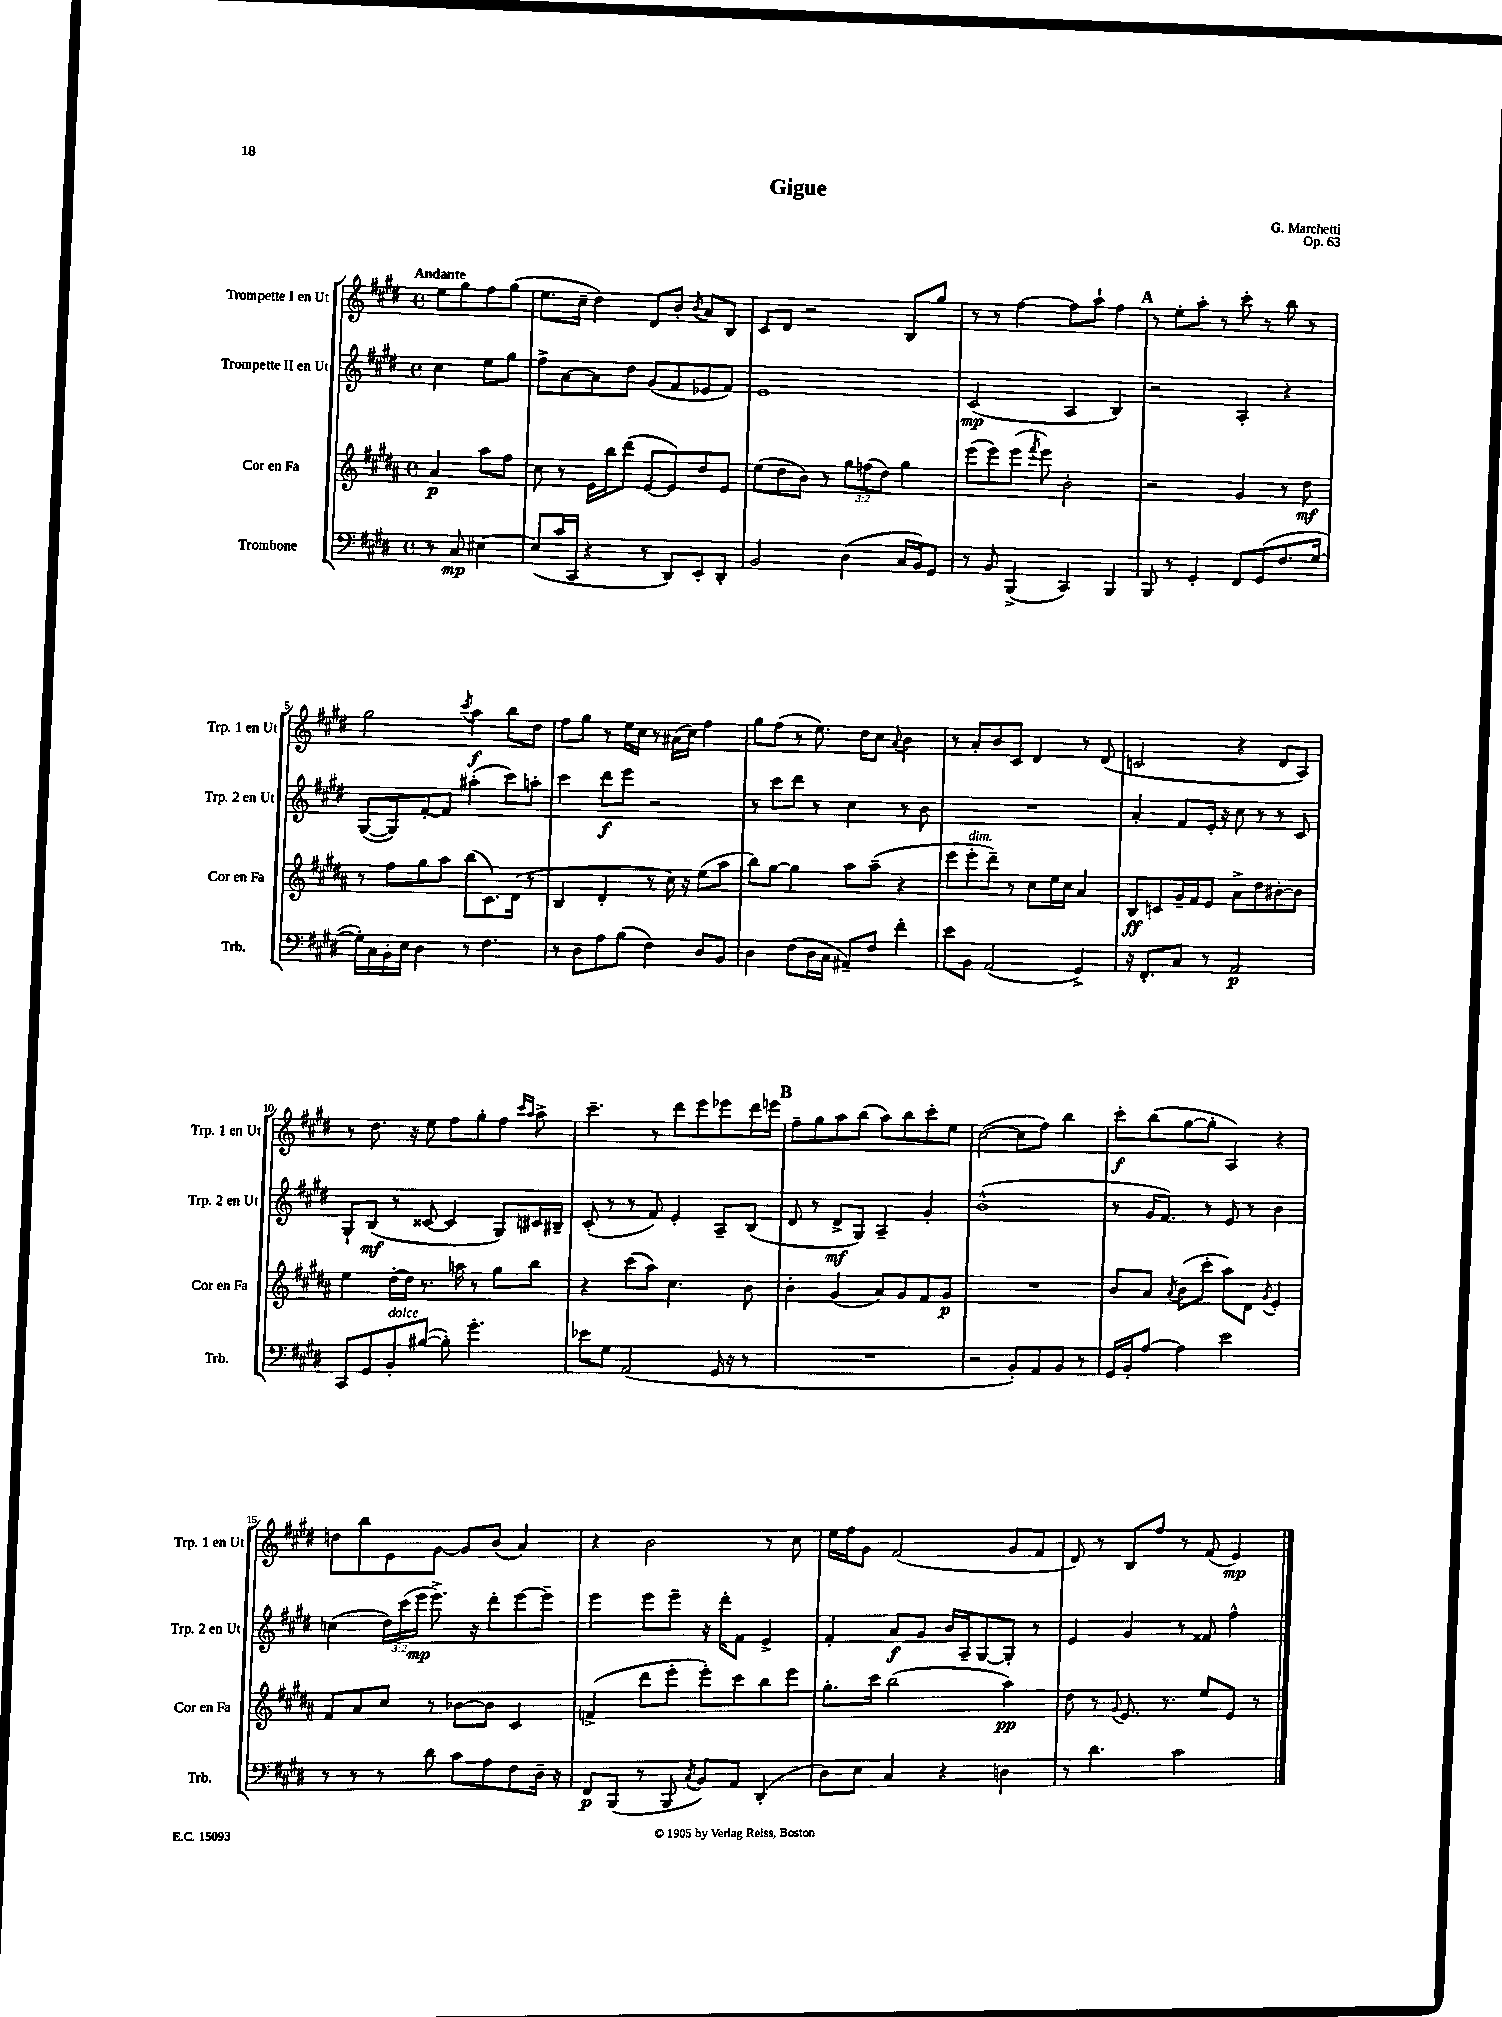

**kern	**kern	**kern	**kern
*staff4	*staff3	*staff2	*staff1
*clefF4	*clefG2	*clefG2	*clefG2
*k[f#c#g#d#]	*k[f#c#g#d#a#]	*k[f#c#g#d#]	*k[f#c#g#d#]
*M4/4	*M4/4	*M4/4	*M4/4
*met(c)	*met(c)	*met(c)	*met(c)
8r	4a#	4cc#	8ee
8C#	.	.	8gg#
[4E#	8aa#	8ee	8ff#
.	8ff#	8gg#	(8gg#
=	=	=	=
(8E#]	8cc#	8ff#^	8.ee
16c#	8r	[8a	.
16CC#	.	.	16cc#~
4r	16e	8a]	4dd#)
.	16bb	.	.
.	(8ddd#	8dd#	.
8r	[8e	(8g#	8d#
8DD#)	8e])	8f#	8b'
.	.	.	8qb
8EE'	8dd#	8e-	8a
8DD#'	8e	8f#)	8B
=	=	=	=
2BB	(8ee	1e	8c#
.	8dd#	.	8d#
.	8b)	.	2r
.	8r	.	.
(4D#	12gg#	.	.
.	(12ff	.	.
.	12dd#)	.	.
16C#	4gg#	.	8B
16BB)	.	.	.
8GG#	.	.	8gg#
=	=	=	=
8r	(8eee	(2c#	8r
8BB	8eee)	.	8r
(4BBB^	(8eee	.	[4ff#
.	8qfff#	.	.
.	8eee)	.	.
4CC#)	2b'	4A	8ff#]
.	.	.	8aa`
4BBB	.	4B)	4ff#
=	=	=	=
8BBB	2r	2r	8r
8r	.	.	8ee'
4GG#'	.	.	8aa'
.	.	.	8r
8FF#	4g#	4A'	8ccc#'
(8GG#	.	.	8r
8.F#	8r	4r	8bb
.	8dd#	.	8r
[16G#	.	.	.
=	=	=	=
16G#'])	8r	([8G#	2gg#
16C#	.	.	.
16BB'	8ff#	8G#])	.
16E	.	.	.
4D#	8gg#	[8f#'	.
.	8aa#	8f#]	.
.	.	.	8qccc#
8r	(8bb	(4aa#'	4aa
4.F#	8.c#)	.	.
.	.	8ccc#)	8bb
.	(16d#	.	.
.	8r	8aa'	8dd#
=	=	=	=
8r	4B	4ccc#	8ff#
8D#	.	.	8gg#
8A	4d#'	8ddd#	8r
(8B	.	8eee	16ee
.	.	.	16cc#
4F#)	8r	2r	8r
.	16cc#)	.	(16a#
.	16r	.	16cc#)
8D#	(8ee	.	4ff#
8BB	8aa#	.	.
=	=	=	=
4D#	8bb)	8r	8gg#
.	[8gg#	8ccc#	(8ff#
(8F#	4gg#]	8ddd#	8r
16D#	.	8r	8.ee)
16C#	.	.	.
8AA#~)	8aa#	4cc#	.
.	.	.	16dd#
8F#	(8aa#~	.	8cc#
.	.	.	8qqa
4f#'	4r	8r	4b
.	.	8b	.
=	=	=	=
8e	8eee	1r	8r
8BB	8eee'	.	8a'
(2AA	8ddd#~)	.	8b
.	8r	.	8c#
.	8cc#	.	4d#
.	16ee	.	.
.	16cc#	.	.
4GG#^)	4a#	.	8r
.	.	.	(8d#
=	=	=	=
16r	8B	4a'	2c
8.FF#'	.	.	.
.	8c	.	.
8C#	16g#~	8f#	.
.	16f#	.	.
8r	8e	16e'	.
.	.	16r	.
2AA	8a#^	8cc#	4r
.	8dd#	8r	.
.	[8b#'	8r	8d#
.	8b#]	8c#	8A)
=	=	=	=
8CC#	4ee	8G#`	8r
8GG#	.	(8B	8.dd#
8BB'	[16dd#'	8r	.
.	16dd#]	.	16r
([8B#	8.r	[8c##	8ee
8B#'])	.	4c##]	8ff#
.	16aa	.	.
4.g#'	8r	.	8gg#'
.	8gg#	8G#)	8ff#
.	.	.	16qqccc#
.	.	.	16qqaa
.	8bb	16c#	8aa^
.	.	16B#~	.
=	=	=	=
8e-	4r	(8c#'	4.ccc#~
8G#	.	8r	.
(2AA	(8ccc#	8r	.
.	8aa#)	8f#)	8r
.	4.cc#	4e'	8ddd#
.	.	.	8eee
16GG#	.	8A~	8eee-
16r	.	.	.
8r	8b	(8B	16ddd#
.	.	.	16eee
=	=	=	=
1r	4b'	8d#	8ff#~
.	.	8r	8gg#
.	(4g#	8d#^	8aa
.	.	8G#)	(8bb
.	8a#)	4A~	8aa)
.	8g#	.	8bb
.	8f#	4g#'	8ccc#'
.	8g#	.	8ee
=	=	=	=
2r	1r	(1b^^	([2cc#
8BB')	.	.	8cc#]
8AA	.	.	8ff#)
8BB	.	.	4bb
8r	.	.	.
=	=	=	=
16GG#	8b	8r	8ccc#'
16BB'	.	.	.
[8A	8a#	16g#	(8bb
.	.	8.f#)	.
.	8qa#	.	.
4A]	(8b	.	[8gg#
.	8ccc#'	8r	8gg#']
2e	8aa#)	8e	4A)
.	8d#	8r	.
.	8qg#	.	.
.	4e'	4b	4r
=	=	=	=
8r	8f#	(4cc	8dd
8r	8a#	.	8bb
8r	8cc#	24dd#)	8e
.	.	(24ccc#	.
.	.	24eee	.
8d#	8r	8.eee^)	[8g#
8c#	[8b-	.	8g#]
.	.	16r	.
8A	8b-]	8ddd#'	(8b
8F#	4c#	[8eee	4a)
16D#~	.	8eee~]	.
16r	.	.	.
=	=	=	=
8FF#	(4f^	4eee	4r
(8BBB	.	.	.
8r	8ddd#	8eee	2b
8BBB	8eee'	8eee~	.
8qC#	.	.	.
8BB)	8eee')	16r	.
.	.	16ddd#'	.
8AA	8ccc#	8f#	.
(4DD#'	8bb	4e^	8r
.	8eee	.	8cc#
=	=	=	=
8D#)	8.gg#'	4f#'	16ee
.	.	.	16ff#
8E	.	.	8g#
.	16ccc#	.	.
4C#	(2bb	8a	(2f#
.	.	8g#	.
4r	.	16b	.
.	.	16A~	.
.	.	[8G#	.
4D	4aa#)	8G#']	8g#
.	.	8r	8f#
=	=	=	=
8r	8dd#	4e	8d#)
4.d#	8r	.	8r
.	8qqg#	.	.
.	8.e	4g#	8B
.	.	.	8ff#
.	8.r	.	.
2c#	.	8r	8r
.	8ee	8f##	(8f#
.	8e	4ff#^^	4e)
.	8r	.	.
==	==	==	==
*-	*-	*-	*-
